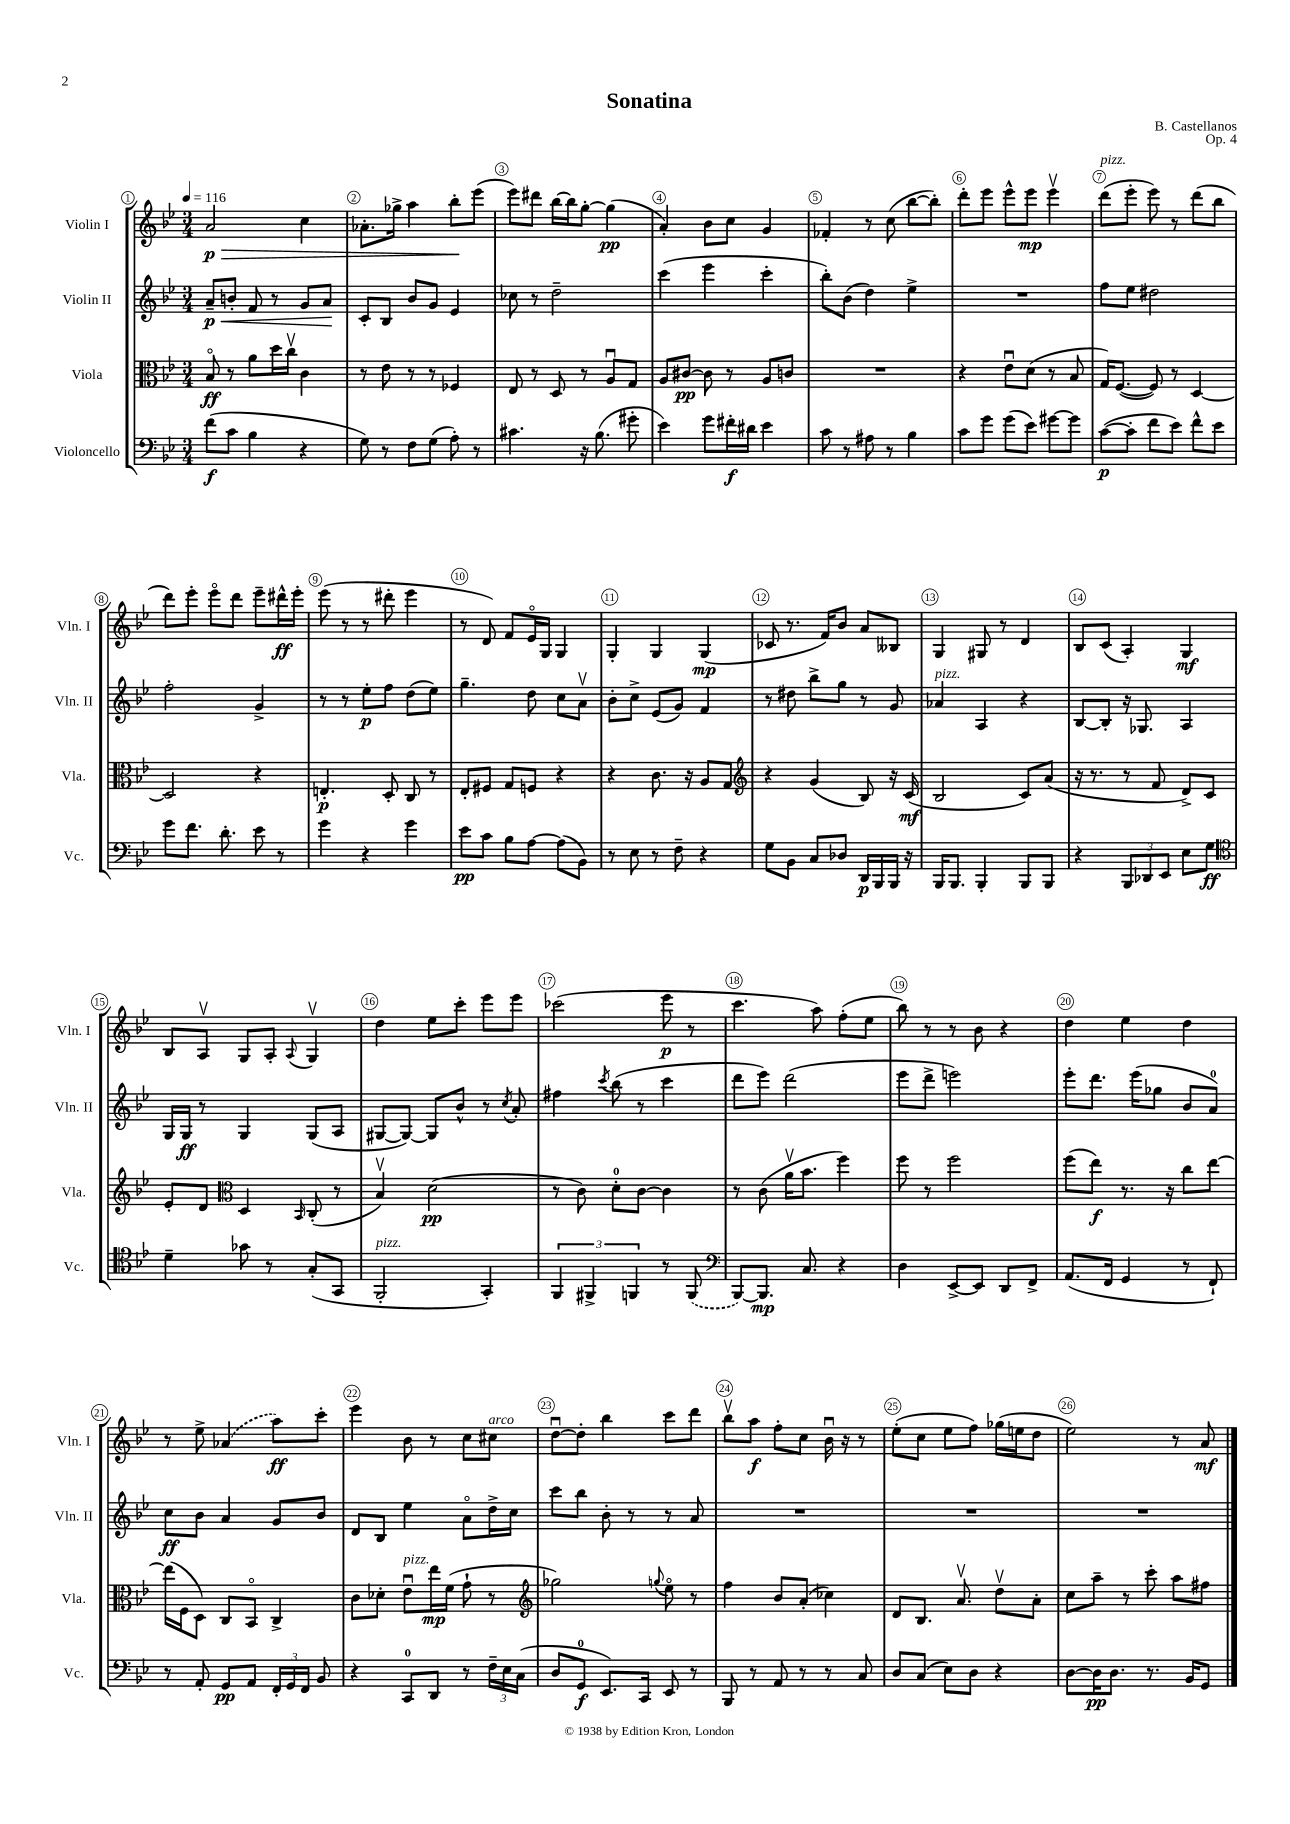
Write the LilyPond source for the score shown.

\header { title = "Sonatina" composer = "B. Castellanos" opus = "Op. 4" }
<<
\new StaffGroup <<
\new Staff = "s0" \with { instrumentName = "Violin I" shortInstrumentName = "Vln. I" } {
    \clef treble \key bes \major \numericTimeSignature \time 3/4 \tempo 4 = 116
    \autoBeamOff a'2\p\> c''4 |
    aes'8.[-. ges''16]-> a''4 bes''8[-.\! ees'''8]( |
    ees'''8[) dis'''8] bes''16[~ bes''16 g''8]~-. g''4\pp( |
    a'4-.) bes'8[ c''8] g'4 |
    fes'4-. r8 c''8( bes''8[~ bes''8]-.) |
    d'''8[-. ees'''8] ees'''8[-^ ees'''8]\mp ees'''4\upbow |
    d'''8[^\markup { \italic "pizz." }( ees'''8]-. ees'''8) r8 d'''8[( bes''8] |
    d'''8[) ees'''8]-. ees'''8[\flageolet d'''8] ees'''8[-- dis'''16-^\ff ees'''16]-. |
    ees'''8( r8 r8 dis'''8-. ees'''4 |
    r8 d'8) f'8[ ees'16\flageolet g16] g4 |
    g4-. g4 g4\mp( |
    ces'8 r8. f'16[) bes'8] a'8[ beses8] |
    g4 gis8 r8 d'4 |
    bes8[ c'8]( a4-.) g4\mf |
    bes8[ a8]\upbow g8[ a8]-. \appoggiatura { a8 } g4\upbow |
    d''4 ees''8[ c'''8]-. ees'''8[ ees'''8] |
    ces'''2( ees'''8\p r8 |
    c'''4. a''8) f''8[-.( ees''8] |
    bes''8) r8 r8 bes'8 r4 |
    d''4 ees''4 d''4 |
    r8 ees''8-> \once \slurDashed aes'4( a''8[\ff) c'''8]-. |
    ees'''4 bes'8 r8 c''8[ cis''8]^\markup { \italic "arco" } |
    d''8[~\downbow d''8]-. bes''4 c'''8[ d'''8] |
    bes''8[\upbow a''8]\f f''8[-. c''8] bes'16\downbow r16 r8 |
    ees''8[-.( c''8] ees''8[ f''8]) ges''16[( e''16 d''8] |
    ees''2) r8 a'8\mf \bar "|." |
}
\new Staff = "s1" \with { instrumentName = "Violin II" shortInstrumentName = "Vln. II" } {
    \clef treble \key bes \major \numericTimeSignature \time 3/4
    \autoBeamOff a'8[--\p\< b'8]-. f'8 r8 g'8[ a'8]\! |
    c'8[-. bes8] bes'8[ g'8] ees'4 |
    ces''8 r8 d''2-- |
    c'''4( ees'''4 c'''4-. |
    bes''8[-.) bes'8]( d''4) ees''4-> |
    R2. |
    f''8[ ees''8] dis''2 |
    f''2-. g'4-> |
    r8 r8 ees''8[-.\p f''8] d''8[( ees''8]) |
    g''4.-- d''8 c''8[ a'8]\upbow |
    bes'8[-. c''8]-> ees'8[( g'8]) f'4 |
    r8 dis''8 bes''8[-> g''8] r8 g'8 |
    aes'4^\markup { \italic "pizz." } a4 r4 |
    bes8[~ bes8]-. r16 ges8. a4 |
    g16[ g16]\ff r8 g4 g8[( a8] |
    gis8[~ gis8]~) gis8[ bes'8]-^ r8 \acciaccatura { c''8 } a'8-. |
    fis''4 \acciaccatura { c'''8 } bes''8( r8 c'''4 |
    d'''8[ ees'''8]) d'''2( |
    ees'''8[ d'''8]-> e'''2) |
    ees'''8[-. d'''8.] ees'''16[( ges''8] bes'8[ a'8]-0) |
    c''8[\ff bes'8] a'4 g'8[ bes'8] |
    d'8[ bes8] ees''4 a'8[\flageolet d''16-> c''16] |
    c'''8[ bes''8] bes'8-. r8 r8 a'8 |
    R2. |
    R2. |
    R2. \bar "|." |
}
\new Staff = "s2" \with { instrumentName = "Viola" shortInstrumentName = "Vla." } {
    \clef alto \key bes \major \numericTimeSignature \time 3/4
    \autoBeamOff bes8\flageolet\ff r8 a'8[ d''16 c''16]\upbow c'4 |
    r8 ees'8 r8 r8 fes4 |
    ees8 r8 d8 r8 a8[\downbow g8] |
    a8[ cis'8]~\pp cis'8 r8 a8[ c'8] |
    R2. |
    r4 ees'8[\downbow d'8]( r8 bes8 |
    g16[) f8.]~( f8) r8 d4~ |
    d2 r4 |
    e4.-.\p d8-. c8 r8 |
    ees8[-. fis8] g8[ f8] r4 |
    r4 c'8. r16 a8[ g8] |
    \clef treble r4 g'4( bes8) r16 c'16\mf( |
    bes2 c'8[) a'8]( |
    r16 r8. r8 f'8 d'8[->) c'8] |
    ees'8[-. d'8] \clef alto d4 \grace { bes,16 } c8-.( r8 |
    bes4\upbow) d'2\pp( |
    r8 c'8) d'8[-0-. c'8]~ c'4 |
    r8 c'8( a'16[\upbow bes'8.] f''4) |
    f''8 r8 f''2 |
    f''8[( ees''8]\f) r8. r16 c''8[ ees''8]~ |
    ees''16[( f16 d8]) c8[ bes,8]\flageolet c4-> |
    c'8[ des'8]-. ees'8[\downbow^\markup { \italic "pizz." } ees''16\mp f'16]( g'8-! r8 |
    \clef treble ges''2) \appoggiatura { g''8 } ees''8\flageolet r8 |
    f''4 bes'8[ a'8]-.( ces''4) |
    d'8[ bes8.] a'8.\upbow d''8[\upbow a'8]-. |
    c''8[ a''8]-- r8 c'''8-. a''8[ fis''8] \bar "|." |
}
\new Staff = "s3" \with { instrumentName = "Violoncello" shortInstrumentName = "Vc." } {
    \clef bass \key bes \major \numericTimeSignature \time 3/4
    \autoBeamOff f'8[\f( c'8] bes4 r4 |
    g8) r8 f8[ g8]( a8-.) r8 |
    cis'4. r16 bes8.( gis'8-. |
    ees'4) g'8[ fis'16-.\f dis'16] ees'4 |
    c'8 r8 ais8 r8 bes4 |
    c'8[ g'8] g'8[( ees'8]) gis'8[~ gis'8] |
    c'8[~\p( c'8]-. f'8[ ees'8]) f'8[-^ ees'8] |
    g'8[ f'8.] d'8.-. ees'8 r8 |
    g'4 r4 g'4 |
    ees'8[\pp c'8] bes8[ a8]~ a8[( bes,8]) |
    r8 ees8 r8 f8-- r4 |
    g8[ bes,8] c8[ des8] d,16[\p bes,,16 bes,,16] r16 |
    bes,,16[ bes,,8.] bes,,4-. bes,,8[ bes,,8] |
    r4 \tuplet 3/2 { bes,,8[ des,8 ees,8] } ees8[ g8]\ff |
    \clef tenor d'4-- ges'8 r8 g8[-.( g,8] |
    f,2-.^\markup { \italic "pizz." } g,4-.) |
    \tuplet 3/2 { f,4 fis,4-> f,4 } r8 \once \slurDashed f,8( |
    \clef bass bes,,8[~) bes,,8.]\mp c8. r4 |
    d4 ees,8[~-> ees,8] d,8[ f,8]-> |
    a,8.[( f,16] g,4 r8 f,8-!) |
    r8 a,8-. g,8[\pp a,8] \tuplet 3/2 { f,16[-. g,16 f,16] } bes,8 |
    r4 c,8[-0 d,8] r8 \tuplet 3/2 { f16[-- ees16 c16]( } |
    d8[ g,8]-0\f ees,8.[) c,16] ees,8 r8 |
    bes,,8 r8 a,8 r8 r8 c8 |
    d8[ c8]( ees8[) d8] r4 |
    d8[~ d16\pp d8.] r8. bes,16[ g,8] \bar "|." |
}
>>
>>
\layout { \context { \Score \override BarNumber.break-visibility = ##(#f #t #t) barNumberVisibility = #all-bar-numbers-visible \override BarNumber.stencil = #(make-stencil-circler 0.1 0.3 ly:text-interface::print) } }
